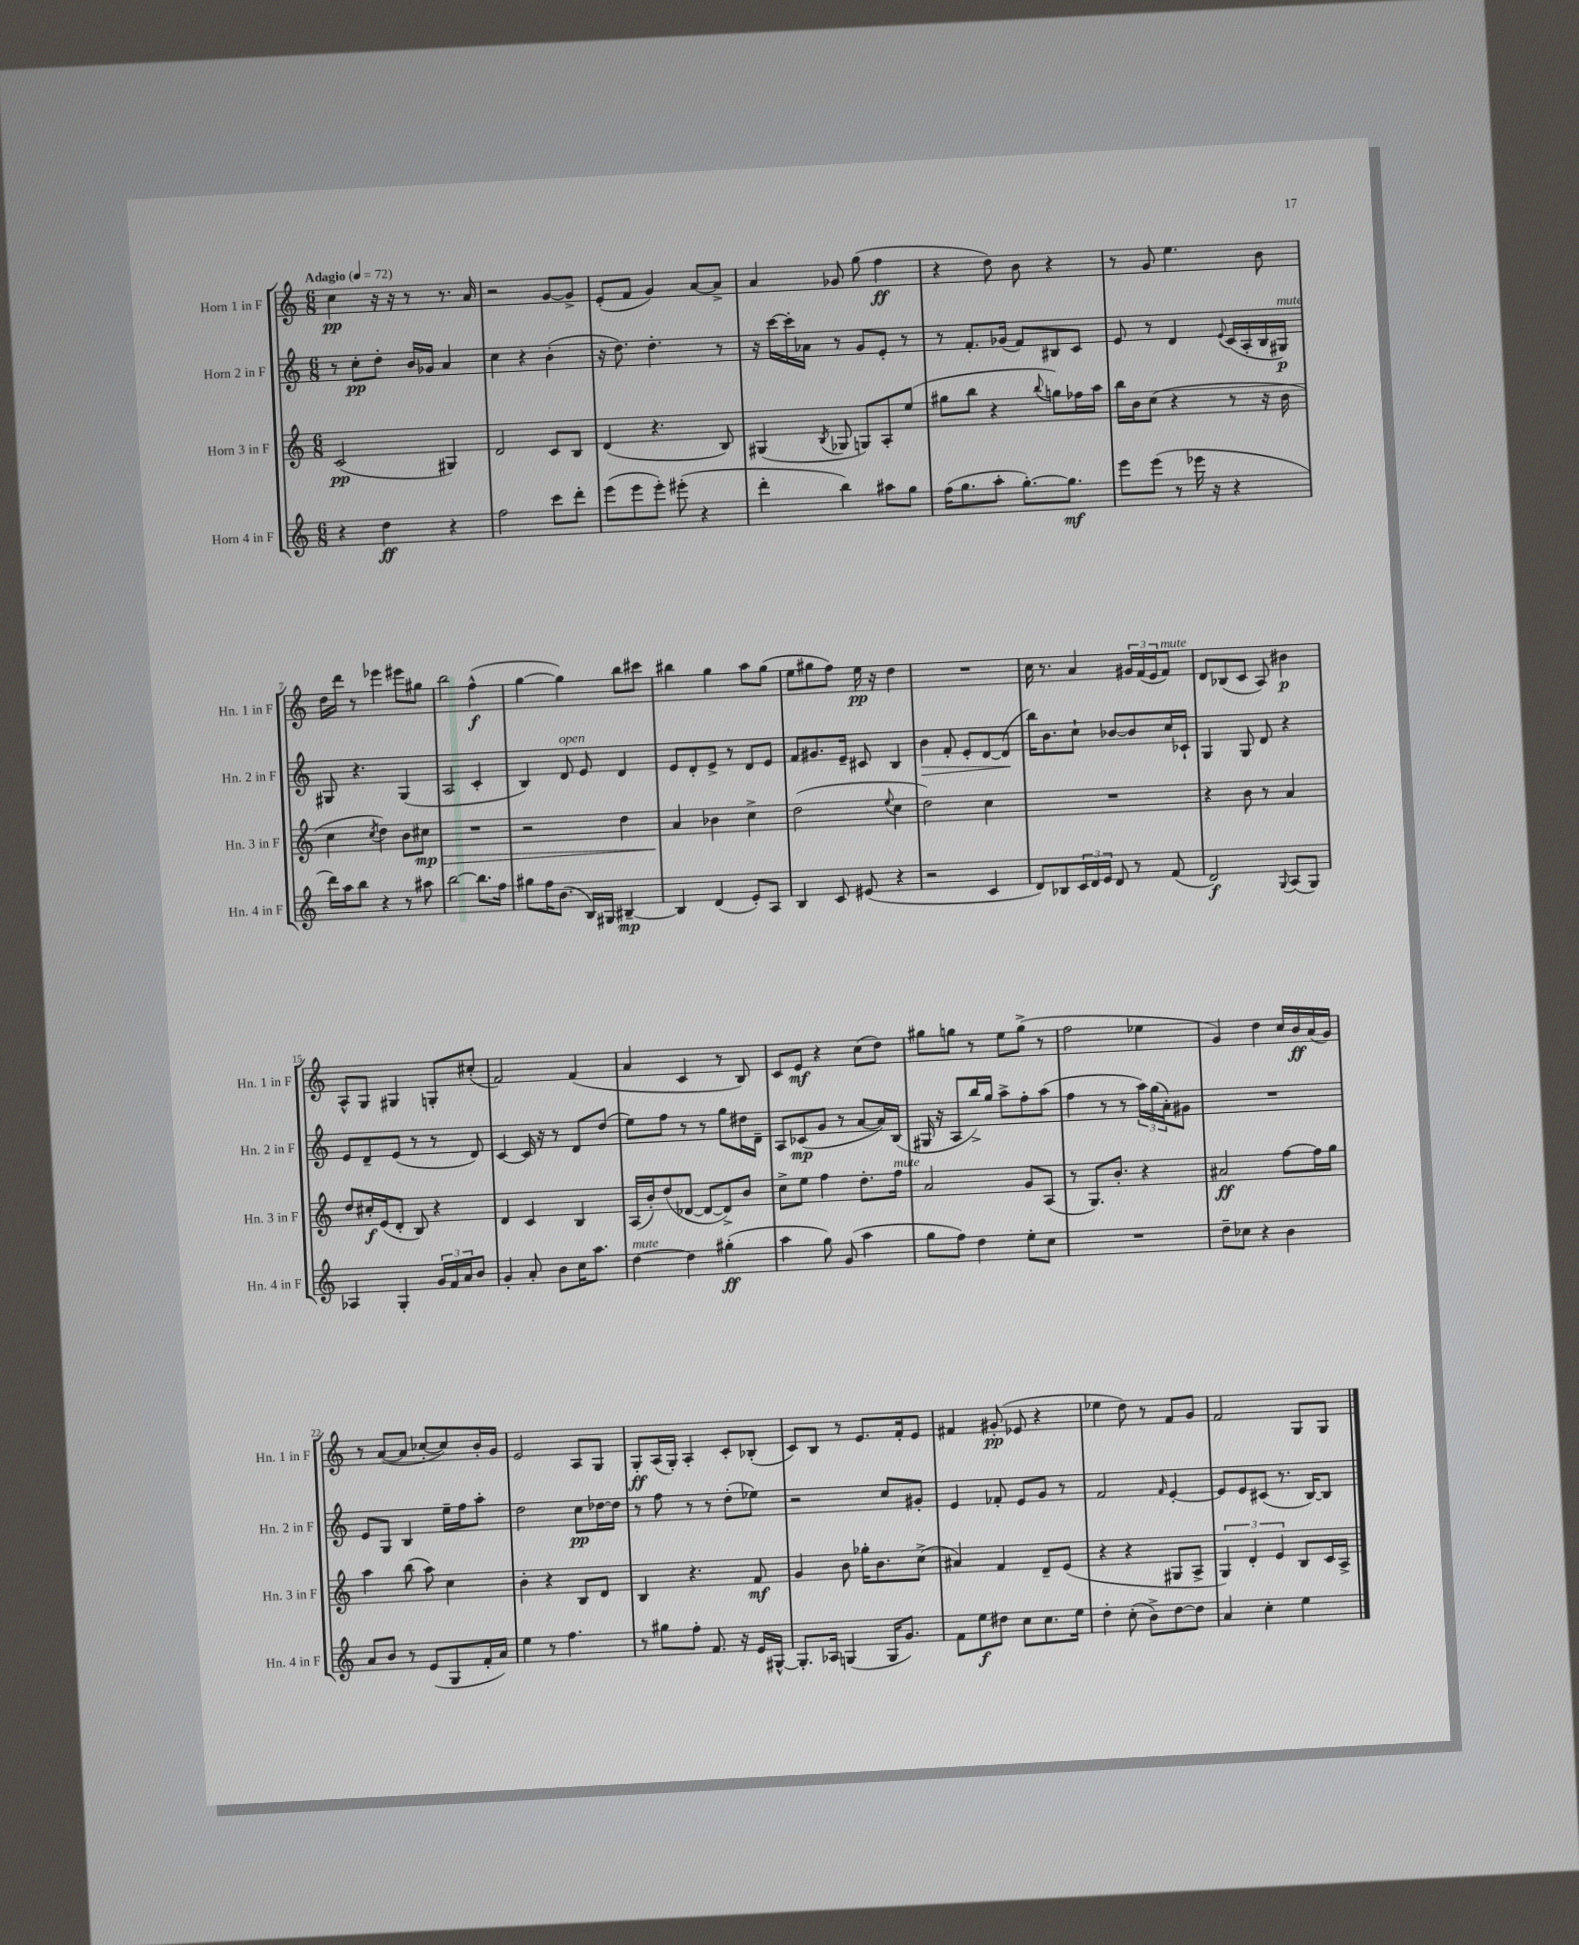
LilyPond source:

<<
\new StaffGroup <<
\new Staff = "s0" \with { instrumentName = "Horn 1 in F" shortInstrumentName = "Hn. 1 in F" } {
    \clef treble \key c \major \numericTimeSignature \time 6/8 \tempo "Adagio" 4 = 72
    c''4\pp r16 r16 r8 r8. a'16 |
    r2 g'8~ g'8-> |
    e'8-.( f'8 g'4) a'8~ a'8-> |
    a'4 ges'8 g''8( f''4\ff |
    r4 d''8) b'8 r4 |
    r8 g'8 e''4. b'8 |
    d''16 d'''16 r8 ees'''4 eis'''8 gis''8 |
    b''2 f''4-^\f( |
    g''4~ g''4) b''8 cis'''8 |
    bis''4 g''4 a''8 g''8( |
    e''8 gis''8 f''8) e''16\pp r16 d''4 |
    R2. |
    c''16 r8. a'4 \tuplet 3/2 { gis'16 f'16( e'16 } f'8^\markup { \italic "mute" }) |
    d'8 bes8( c'8 a8) bis'4\p |
    a8-^ g8 gis4 g8-. cis''8-.( |
    f'2) f'4( |
    a'4 c'4 r8 b8) |
    c'8 e'8\mf r4 c''8( d''8) |
    gis''8 g''8 r8 e''8 g''8->( r8 |
    f''2 ees''4 |
    g'4) d''4 c''16 b'16\ff a'16( g'16) |
    r8 a'8~( a'8 ces''8~-. ces''8) b'16-. g'16 |
    e'2 a8 g8 |
    g8-.\ff a16( g16-.) a4-. c'8-. bes8-.( |
    c'8) b8 r8 e'8. f'16-. e'8 |
    fis'4 gis'8-.\pp( ees'8 r4 |
    ees''4 d''8) r8 f'8 g'8 |
    f'2 g8 g8 \bar "|." |
}
\new Staff = "s1" \with { instrumentName = "Horn 2 in F" shortInstrumentName = "Hn. 2 in F" } {
    \clef treble \key c \major \numericTimeSignature \time 6/8
    r8 c''8-.\pp d''8-. b'16 ges'16 a'4 |
    c''4 r4 b'4-.( |
    r16 d''8.) d''4.-. r8 |
    r16 c'''16~ c'''16-. aes'16 r8 g'8 e'8-. r8 |
    r8 f'8.-. ges'16( f'8) bis8 c'8 |
    e'8 r8 d'4 \appoggiatura { e'8 } c'16( a16-. b16 gis16\p^\markup { \italic "mute" }) |
    gis8 r4. gis4( |
    a2 c'4-. |
    b4) d'8^\markup { \italic "open" } e'8 d'4 |
    e'8 d'8-. e'8-> r8 d'8 e'8 |
    f'8 gis'8. e'16-- cis'8 b4 |
    b'4\> f'8-. e'8-. d'8~ d'8\!( |
    b''16) b'8. c''8-! bes'8~ bes'8 c''16 ces'16-! |
    g4 g8 d'8 r4 |
    e'8 d'8-- e'8( r8 r8 d'8) |
    c'4~ c'16 r16 r8 d'8 d''8( |
    e''8) f''8 r8 r8 g''8 dis''16 d'16-- |
    a8 ces'8\mp( g'8 r8 a'8~ a'16) b16( |
    gis16 r16 a8 b''16->) g''16 a''8-> f''8-. a''8( |
    f''4 r8 r8 \tuplet 3/2 { a''16) g''16( a'16-.) } gis'8 |
    R2. |
    e'8 g8 b4 e''16-- f''16 a''8-. |
    d''2 c''8\pp des''16~ des''16 |
    r8 f''8 r8 r8 d''8-.( ees''8) |
    r2 c''8 gis'8-. |
    e'4 fes'8-. e'8 g'8 r8 |
    f'2 \grace { f'16 } e'4~-. |
    e'8 e'8 cis'8( r8. b16~) b8 \bar "|." |
}
\new Staff = "s2" \with { instrumentName = "Horn 3 in F" shortInstrumentName = "Hn. 3 in F" } {
    \clef treble \key c \major \numericTimeSignature \time 6/8
    c'2\pp( gis4) |
    d'2 c'8 b8 |
    d'4( r4. b8) |
    gis4( \acciaccatura { b8 } ges8 g8) a8-. e''8( |
    gis''8 b''8 r4 \appoggiatura { b''8 } g''8) fes''16 a''16 |
    b''16 b'16 c''8( r4 r8 r16 b'16 |
    c''4 \acciaccatura { c''8 } d''4) b'8 cis''8\mp\> |
    R2. |
    r2 d''4 |
    a'4\! bes'4 c''4-> |
    d''2( \appoggiatura { e''8 } c''4 |
    d''2) c''4 |
    R2. |
    r4 b'8 r8 a'4 |
    d''8 cis''16-.\f e'16( d'8-. b8) r4 |
    d'4 c'4 b4 |
    a16( b'16-.) d''8( des'8~ des'8~ des'8->) b'8 |
    c''8-> e''8 f''4 d''8.-. f''16^\markup { \italic "mute" } |
    a'2 g'8 a8( |
    r8 g8.) b'8.-. r4 |
    ais'2\ff f''8~ f''16 g''16 |
    a''4 b''8( a''8) c''4 |
    b'4-. r4 b8 d'8 |
    b4 r4. f'8\mf |
    g'4 b'8 ges''16-. b'8. c''8->( |
    ais'4) f'4 d'8-- e'8( |
    r4 r4 gis8 a8-> |
    \tuplet 3/2 { g4) d'4-. e'4 } b8 c'16 a16-> \bar "|." |
}
\new Staff = "s3" \with { instrumentName = "Horn 4 in F" shortInstrumentName = "Hn. 4 in F" } {
    \clef treble \key c \major \numericTimeSignature \time 6/8
    r4 d''4\ff r4 |
    f''2 c'''8 d'''8-. |
    e'''8( e'''8 e'''8-.) eis'''8-.( r4 |
    d'''4-. b''4) ais''8 g''8 |
    f''16( g''8. a''8-. g''8.~-.) g''8.\mf |
    e'''8 e'''8( r8 ees'''16 r16 r4 |
    d'''16) a''16 b''8 r4 r8 ais''8 |
    b''2~ b''8. f''16 |
    gis''8 f''16 b'8.( b16) gis16 bis4~--\mp |
    bis4 d'4( e'8-.) a8 |
    b4 c'8 eis'8( r4 |
    r2 c'4 |
    d'8) bes8 \tuplet 3/2 { c'16 d'16 e'16 } d'8 r8 f'8( |
    d'2\f) \appoggiatura { g8 } a8( g8) |
    aes4 g4-. \tuplet 3/2 { g'16 f'16 a'16 } b'8 |
    g'4-. a'8-. b'8 c''16 a''8. |
    d''4~^\markup { \italic "mute" } d''4 gis''4-.\ff( |
    a''4 g''8) g'8( a''4 |
    g''8 f''8) d''4 e''8-. c''8 |
    R2. |
    d''8-- ces''8 r4 b'4 |
    a'8 b'8 r8 e'8( g8 f'16-. a'16) |
    e''4 r8 f''4. |
    r8 gis''8 f''8-. f'8. r16 e'16 gis16~-^ |
    gis8.-. aes16 g4( g16 g'8.) |
    f'8 e''8\f dis''8 c''8 c''8. e''16 |
    d''4-. c''8-.( b'8->) d''8~ d''8 |
    a'4 c''4-. e''4 \bar "|." |
}
>>
>>
